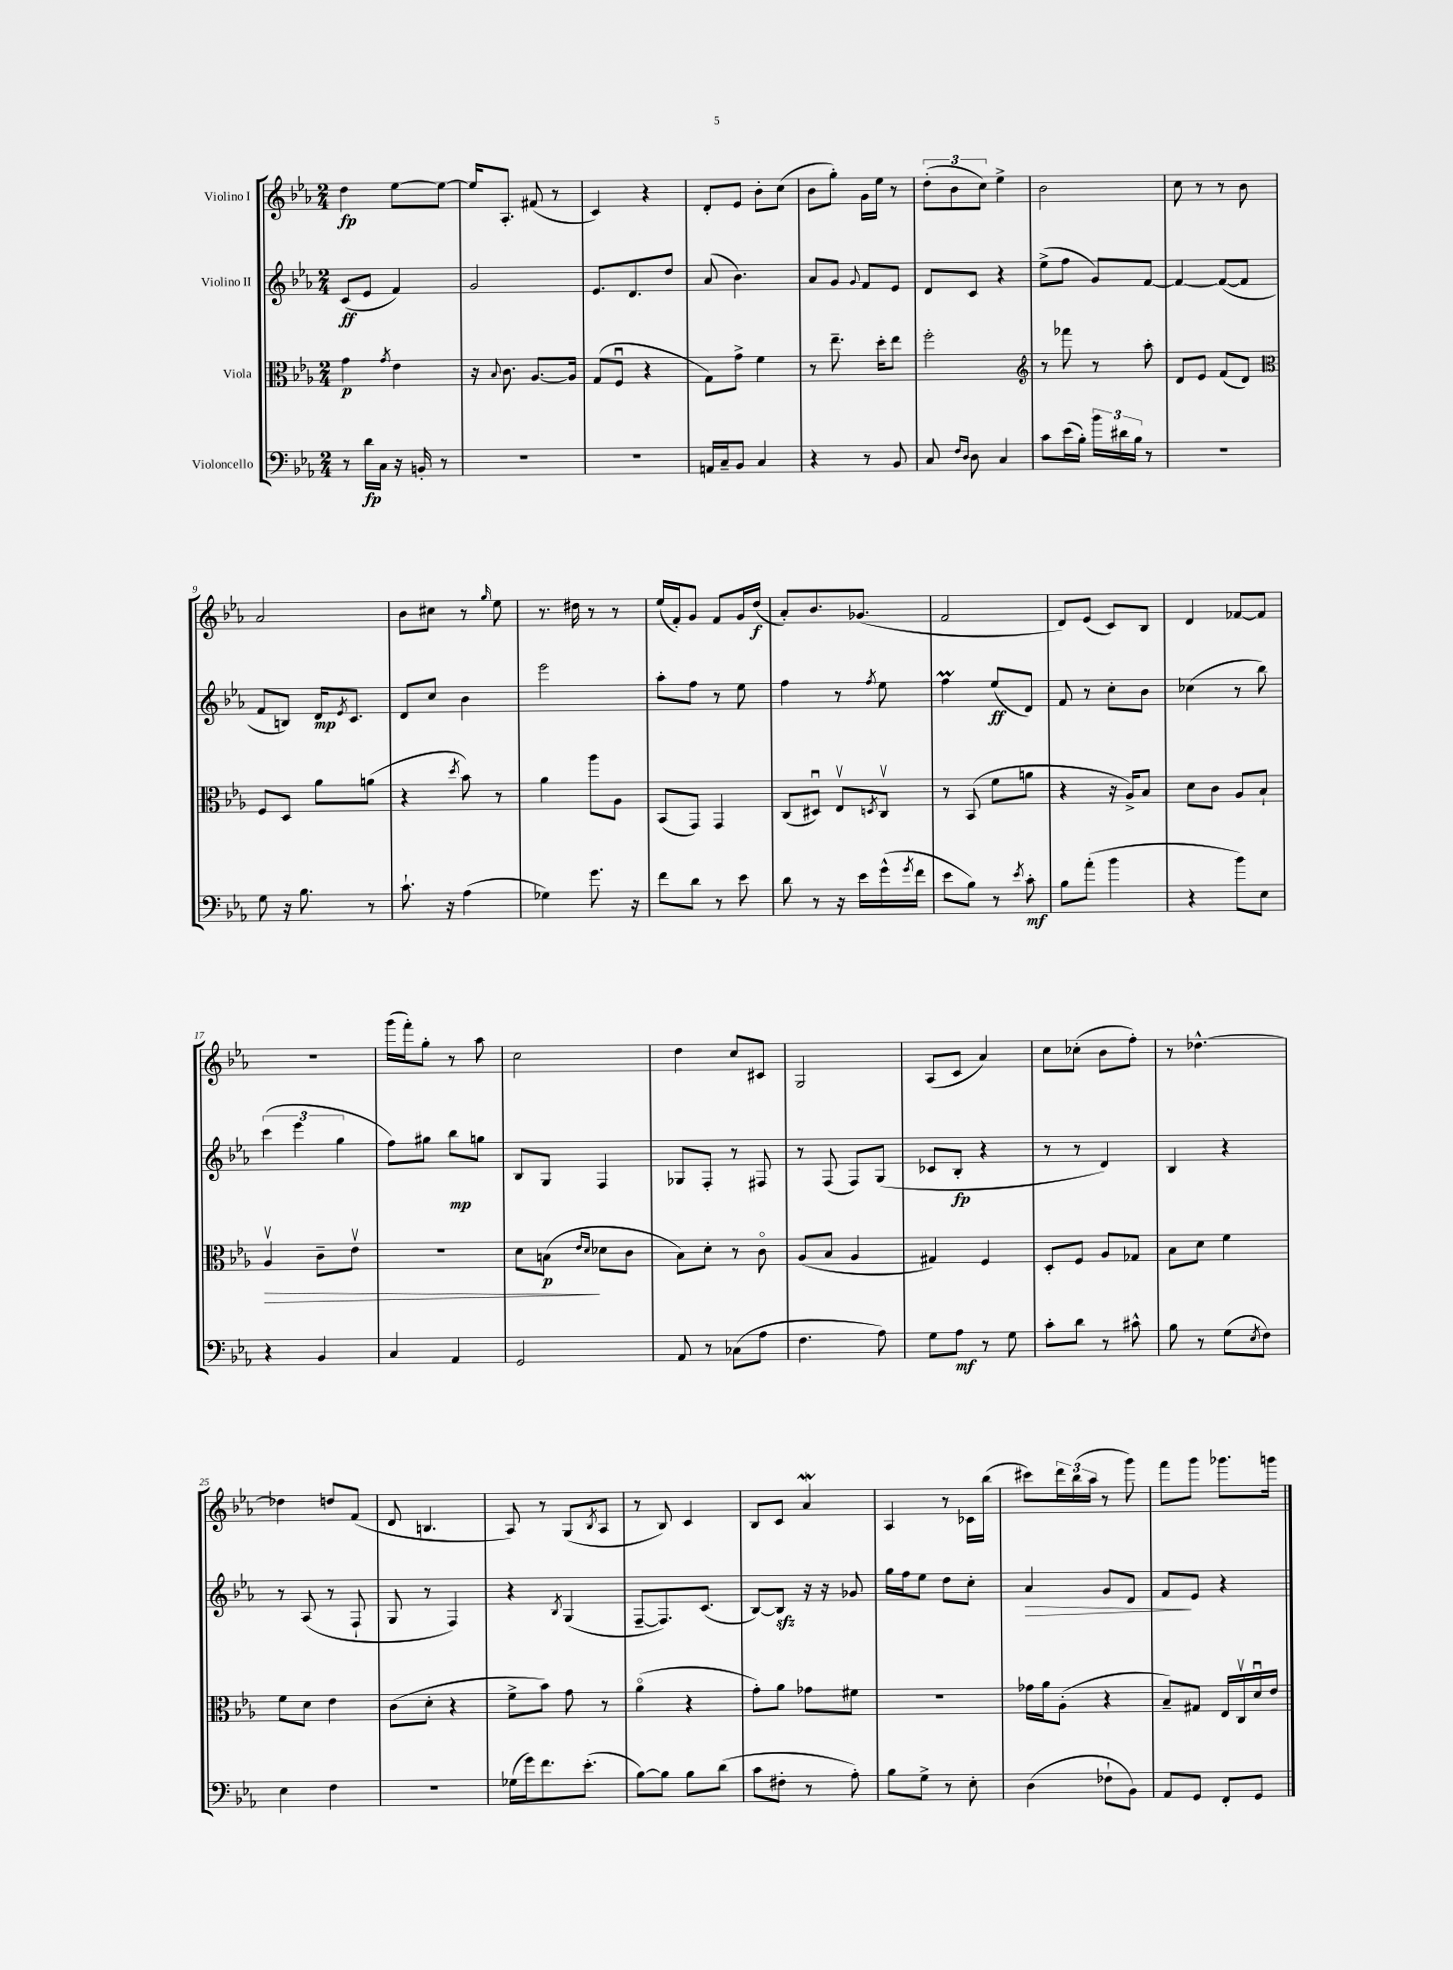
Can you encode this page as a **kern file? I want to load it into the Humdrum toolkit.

**kern	**kern	**kern	**kern
*staff4	*staff3	*staff2	*staff1
*clefF4	*clefC3	*clefG2	*clefG2
*k[b-e-a-]	*k[b-e-a-]	*k[b-e-a-]	*k[b-e-a-]
*M2/4	*M2/4	*M2/4	*M2/4
8r	4g	(8c	4dd
16d	.	8e-	.
16C	.	.	.
.	8qg	.	.
16r	4e-	4f)	[8ee-
16BB'	.	.	.
8r	.	.	8ee-_
=	=	=	=
2r	16r	2g	16ee-]
.	8qqB-	.	.
.	8.c	.	8.A-'
.	[8.A-	.	(8f#
.	.	.	8r
.	16A-]	.	.
=	=	=	=
2r	(8G	8.e-	4c)
.	8Fu	.	.
.	.	8.d	.
.	4r	.	4r
.	.	8dd	.
=	=	=	=
16AA	8G)	(8a-	8d'
16C~	.	.	.
8BB-	8g^	4.b-)	8e-
4C	4f	.	8b-'
.	.	.	(8cc
=	=	=	=
4r	8r	8a-	8b-
.	8.ee-~	8g	8gg')
.	.	8qqg	.
8r	.	8f	16g
.	16dd'	.	16ee-
8BB-	8ee-	8e-	8r
=	=	=	=
8C	2ff'	8d	(12dd'
.	.	.	12b-
16qqF	.	.	.
16qqD	.	.	.
8D	.	8c	.
.	.	.	12cc)
4C	.	4r	4ee-^
=	=	=	=
*	*clefG2	*	*
8c	8r	(8ee-^	2b-
(16e-	8fff-	8ff	.
16B-')	.	.	.
24b-	8r	8g)	.
24d#	.	.	.
24B-	.	.	.
8r	8aa-'	[8f	.
=	=	=	=
2r	8d	4f_	8cc
.	8e-	.	8r
.	(8f	(8f_	8r
.	8d)	8f]	8b-
=	=	=	=
*	*clefC3	*	*
8G	8F	8f	2a-
16r	8D	8B)	.
8.B-	.	.	.
.	8a-	16d	.
.	.	8qe-	.
.	.	8.c	.
8r	(8a	.	.
=	=	=	=
8.c`	4r	8d	8b-
.	.	8cc	8cc#
16r	.	.	.
.	8qdd	.	.
(4A-	8b-)	4b-	8r
.	.	.	16qqgg
.	8r	.	8ee-
=	=	=	=
4G-)	4a-	2eee-	8.r
.	.	.	16dd#
8.g	8aa-	.	8r
.	8A-	.	8r
16r	.	.	.
=	=	=	=
8f	(8BB-	8aa-'	(16ee-
.	.	.	16f')
8d	8GG)	8ff	8g
8r	4GG	8r	8f
8e-	.	8ee-	16g
.	.	.	(16dd
=	=	=	=
8d	(8C	4ff	8a-')
8r	8D#u)	.	8.b-
16r	8E-v	8r	.
16e-	.	.	(8.g-
.	8qD	8qff	.
(16g^^	8Cv	8ee-	.
8qg	.	.	.
16f	.	.	.
=	=	=	=
8e-	8r	4ff	2f
8B-)	(8BB-	.	.
8r	8f	(8ee-	.
8qe-	.	.	.
8c'	8a	8d)	.
=	=	=	=
8B-	4r	8f	8d)
(8a-'	.	8r	(8e-
4b-	16r	8cc'	8c)
.	16A-^)	.	.
.	8B-	8b-	8B-
=	=	=	=
4r	8d	(4cc-	4d
.	8c	.	.
8b-)	8A-	8r	[8f-
8E-	8B-`	8bb-)	8f-]
=	=	=	=
4r	4A-v	(6ccc	2r
.	.	6eee-	.
4BB-	8c~	.	.
.	.	6gg	.
.	8e-v	.	.
=	=	=	=
4C	2r	8ff)	(16ggg
.	.	.	16fff')
.	.	8gg#	8gg'
4AA-	.	8bb-	8r
.	.	8gg	8aa-
=	=	=	=
2GG	8d	8B-	2cc
.	(8B	8G	.
.	16qqe-	.	.
.	16qqd	.	.
.	8d-	4F	.
.	8c	.	.
=	=	=	=
8AA-	8B-)	8G-	4dd
8r	8d'	8F'	.
(8C-	8r	8r	8cc
8A-	8co	8F#	8c#
=	=	=	=
4.F	(8A-	8r	2G
.	8B-	(8F	.
.	4A-	8F)	.
8A-)	.	(8G	.
=	=	=	=
8G	4G#)	8c-	(8A-
8A-	.	8B-'	8c
8r	4F	4r	4a-)
8G	.	.	.
=	=	=	=
8c'	8D'	8r	8cc
8d	8F	8r	(8cc-'
8r	8A-	4d)	8b-
8c#^^	8G-	.	8ff')
=	=	=	=
8B-	8B-	4B-	8r
8r	8d	.	[4.dd-^^
(8G	4f	4r	.
8qE-	.	.	.
8F)	.	.	.
=	=	=	=
4E-	8f	8r	4dd-]
.	8d	(8A-	.
4F	4e-	8r	8dd
.	.	8F`	(8f
=	=	=	=
2r	(8c	8G	8d
.	8d'	8r	4.B
.	4r	4F)	.
=	=	=	=
(16G-	8f^	4r	8A-)
16g)	.	.	.
8.f	8b-)	.	8r
.	.	8qB-	.
.	8g	(4G	(8G
(8.e-'	.	.	.
.	.	.	8qB-
.	8r	.	8A-
=	=	=	=
[8B-)	(4a-o	[8F~	8r
8B-]	.	8.F])	8B-)
8B-	4r	.	4c
.	.	(8.c	.
(8d	.	.	.
=	=	=	=
8c	8g')	[8B-)	8B-
8F#'	8a-	8B-]	8c
8r	8g-	16r	4a-
.	.	16r	.
8A-')	8f#	8g-	.
=	=	=	=
8B-	2r	16gg	4A-
.	.	16ff	.
8G^	.	8ee-	.
8r	.	8dd	8r
8E-'	.	8cc'	16c-
.	.	.	(16bb-
=	=	=	=
(4D	16g-	4a-	8ccc#)
.	16a-	.	.
.	(8A-'	.	24ddd
.	.	.	(24bb-
.	.	.	24aa-
8F-`	4r	8g	8r
8BB-)	.	8d	8ggg)
=	=	=	=
8AA-	8B-~)	8f	8fff
8GG	8G#	8e-	8ggg
8FF'	16E-	4r	8.ggg-
.	16Cv	.	.
8GG	16du	.	.
.	16e-	.	16ggg
==	==	==	==
*-	*-	*-	*-
